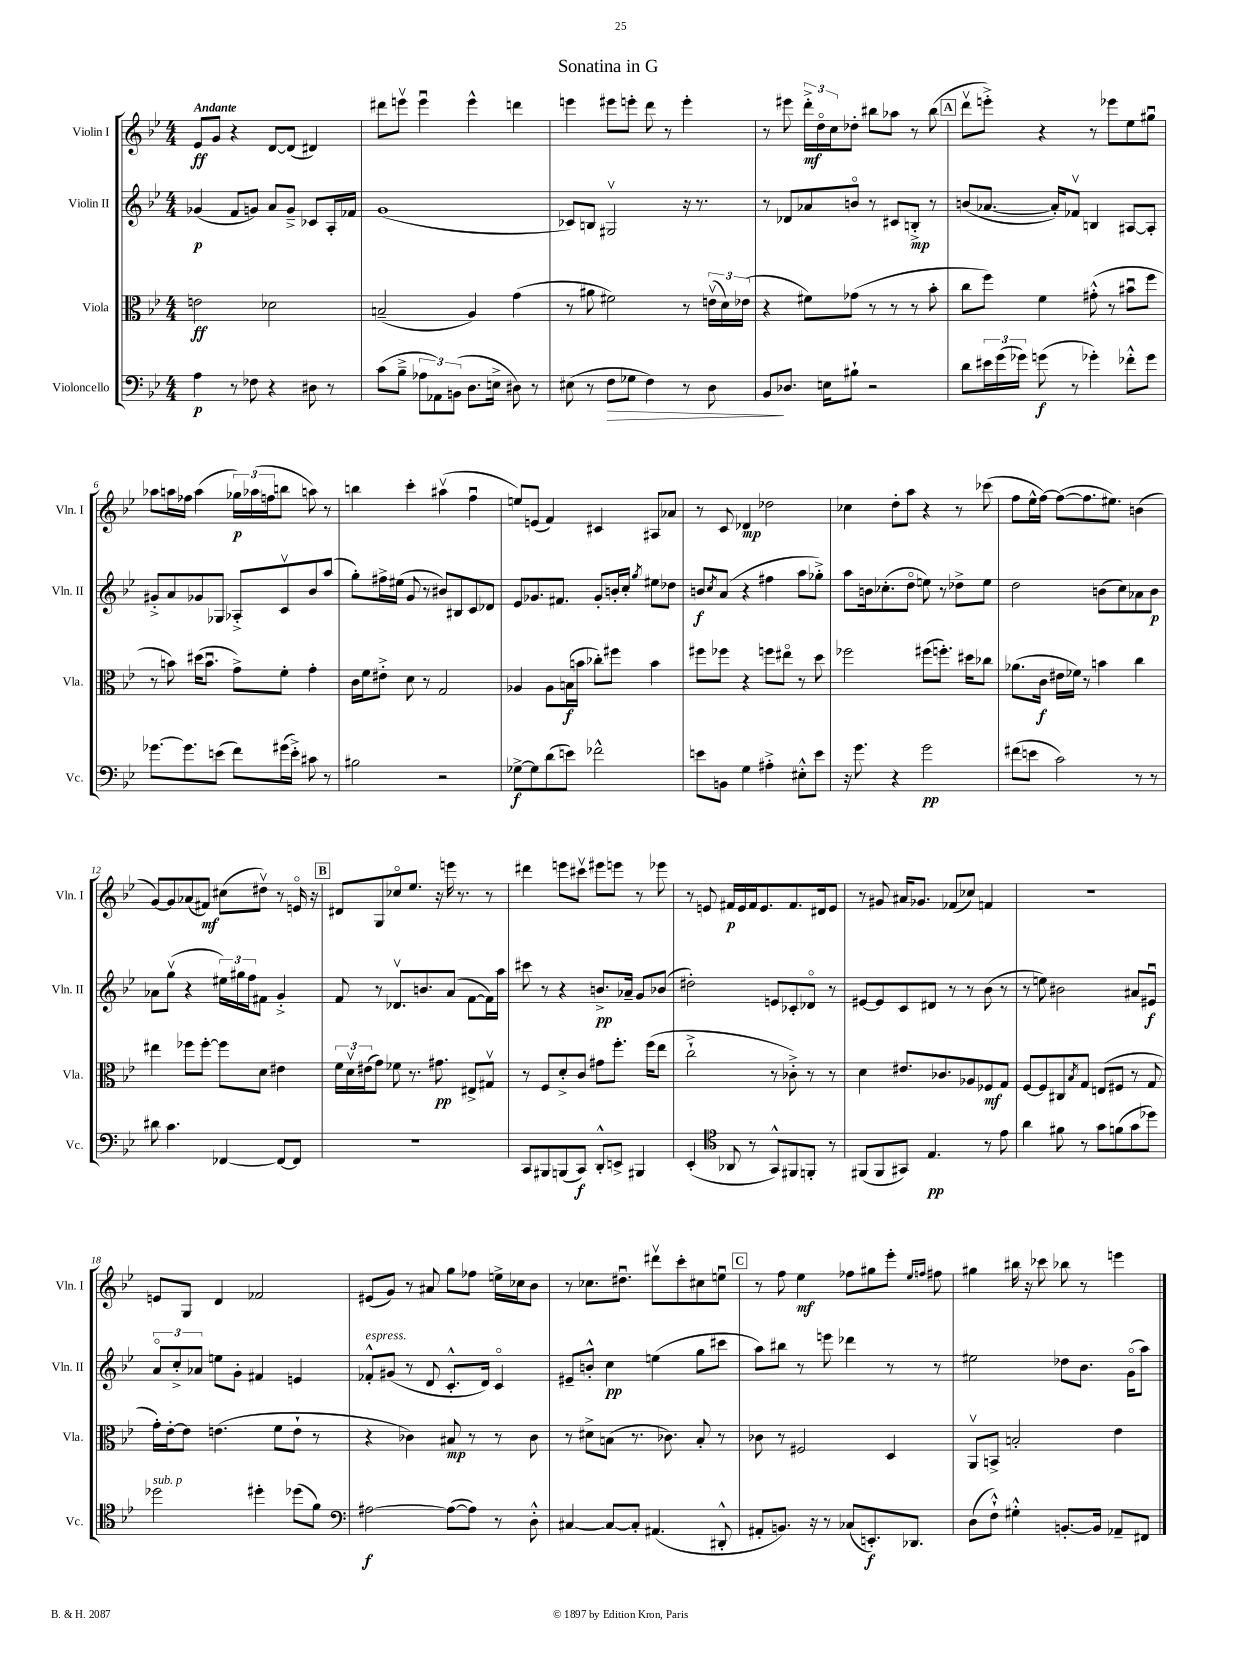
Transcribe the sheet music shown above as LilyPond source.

\header { title = "Sonatina in G" }
<<
\new StaffGroup <<
\new Staff = "s0" \with { instrumentName = "Violin I" shortInstrumentName = "Vln. I" } {
    \clef treble \key bes \major \numericTimeSignature \time 4/4 \tempo "Andante"
    ees'8\ff g'8 r4 d'8~ d'8( dis'4) |
    dis'''8 e'''8\upbow e'''4\downbow e'''4-^ d'''4 |
    e'''4 eis'''8 e'''8-. d'''8 r8 e'''4-. |
    r8 eis'''8 \tuplet 3/2 { d'''16-.->\mf d''16\flageolet c''16 } des''8-. bis''8 aes''8 r8 bis''8( |
    \mark \markup { \box "A" } d'''8\upbow e'''8-.->) r4 r8 ees'''8 ees''8 gis''8\downbow |
    aes''8 a''16 fes''16 a''4( \tuplet 3/2 { ges''16\p) aes''16( f''16 } b''8 a''8) r8 |
    b''4 c'''4-. ais''4\upbow( f''4\downbow |
    e''8) e'8( f'4) cis'4 ais8 aes'8 |
    r8 c'8 des'4\mp des''2 |
    ces''4 d''8-. a''8 r4 r8 ces'''8( |
    f''8 ees''16-^ f''16~) f''8~( f''8. eis''8.) b'4( |
    g'8~) g'8 aes'8( fis'8\mf) cis''8( dis''8\upbow) r8 e'16\flageolet r16 |
    \mark \markup { \box "B" } dis'8 g8 ces''8\flageolet ees''8. r16 e'''16 r8. r8 |
    dis'''4 e'''8 cis'''8\upbow eis'''8 e'''8 r8 ees'''8 |
    r8 e'8 fis'16\p e'16 fis'16 e'8. fis'8. dis'16 e'8 |
    r8 gis'8 ais'16 ges'8. fes'8( ces''8) f'4 |
    R1 |
    e'8 g8 d'4 fes'2 |
    eis'8( g'8) r8 ais'8 g''8 fes''8 e''16-> ces''16 bes'8 |
    r8 ces''8. dis''8.\downbow dis'''8\upbow c'''8-. cis''8 e''8\downbow |
    \mark \markup { \box "C" } r8 f''8 ees''4\mf fes''8 gis''8 ees'''8-. \grace { ees''16 f''16 } fis''8 |
    gis''4 bis''16 r16 ces'''8 bes''8 r8 e'''4 \bar "|." |
}
\new Staff = "s1" \with { instrumentName = "Violin II" shortInstrumentName = "Vln. II" } {
    \clef treble \key bes \major \numericTimeSignature \time 4/4
    ges'4\p( f'8 g'8) a'8 g'8---> ces'8 a16-. fes'16 |
    g'1( |
    ces'8) b8 gis2\upbow r16 r8. |
    r8 des'8 aes'8 b'8\flageolet r8 cis'8 b8-.->\mp r8 |
    \mark \markup { \box "A" } b'8( aes'8.~ aes'16-.) fes'8\upbow b4 ais8~ ais8-. |
    gis'8-.-> a'8 ges'8 ges8 aes8-.-> c'8\upbow bes'8 a''8( |
    g''8-.) fis''16-> eis''16( g'8 r8 bis'8) bis8 c'8 des'8 |
    ees'8 ges'8. fis'8. ges'8-. b'16-. c''16-. \acciaccatura { g''8 } eis''8 des''8 |
    b'8\f \acciaccatura { c''8 } a'8( r4 fis''4 a''8 ges''8-.->) |
    a''8 b'16 ces''8.-.( d''8\flageolet e''8) r8 des''8-> e''8 |
    d''2 b'8( c''8) aes'8 b'8\p |
    aes'8 g''8\upbow( r4 \tuplet 3/2 { eis''16) gis''16 f''16 } fis'8 g'4-.-> |
    \mark \markup { \box "B" } f'8 r8 des'8.\upbow b'8. a'8( f'8~ f'16) a''16 |
    cis'''8 r8 r4 b'8.->\pp aes'16-- g'8 bes'8( |
    dis''2-.) e'8 ces'8-. des'8\flageolet r8 |
    eis'8~ eis'8 c'8 dis'8 r8 r8 bes'8( r8 |
    r8 e''8) bis'2 ais'8 eis'8\downbow\f |
    \tuplet 3/2 { a'8\flageolet c''8-.-> aes'8 } e''8 g'8-. fis'4 e'4 |
    fes'8-.-^^\markup { \italic "espress." } gis'8( r8 d'8 c'8.-.-^ d'16) c'4\flageolet |
    eis'8-- b'8-.-^ c''4\pp e''4( g''8 cis'''8 |
    \mark \markup { \box "C" } a''8) bis''8 r8 e'''8 des'''4 r8 r8 |
    eis''2 des''8 bes'8. g'16\flageolet( a''8) \bar "|." |
}
\new Staff = "s2" \with { instrumentName = "Viola" shortInstrumentName = "Vla." } {
    \clef alto \key bes \major \numericTimeSignature \time 4/4
    e'2\ff des'2 |
    b2--( a4) g'4( |
    r8 ais'8 fis'2) r8 \tuplet 3/2 { e'16\upbow( d'16) ees'16( } |
    r4 fis'8) ges'8( r8 r8 r8 bes'8-. |
    \mark \markup { \box "A" } c''8 f''8) f'4 gis'8-.-^( r8 bis'8\downbow f''8 |
    r8 b'8) dis''16( b'8.\downbow g'8->) f'8-. g'4-. |
    c'16 f'16 eis'8-.-> d'8 r8 g2 |
    aes4 aes8 b16\f( b'16 ces''8-.) fis''8 b'4 |
    fis''8 fes''8 r4 f''8 eis''8\flageolet r8 d''8 |
    fes''2 fis''8( f''8.-.) dis''16 ces''8 |
    aes'8.( c'16\f eis'16 fes'16) r8 b'4 c''4 |
    eis''4 fes''8 fes''8~-. fes''8 d'8 eis'4 |
    \mark \markup { \box "B" } \tuplet 3/2 { f'16 d'16\upbow eis'16( } g'8) fes'8 r8. gis'8.\pp eis8-> gis8\upbow |
    r8 f8 d'8-.-> c'8 gis'8 f''8.-. f''16( ees''8 |
    c''2-!-> r8 ces'8-.->) r8 r8 |
    d'4 eis'8. ces'8. aes8 fes8\mf g8 |
    f8~ f8 cis8 \acciaccatura { bes8 } g8 e8( fis8 r8 g8 |
    g'16-.) ees'16~-. ees'8 e'4.( f'8 e'8-! r8 |
    r4 ces'4) bis8\mp r8 r8 ces'8 |
    r8 dis'8-> b8( r8. ces'8.) b8-. r8 |
    \mark \markup { \box "C" } ces'8 r8 fis2 d4 |
    a,8\upbow b,8-> b2-. ees'4 \bar "|." |
}
\new Staff = "s3" \with { instrumentName = "Violoncello" shortInstrumentName = "Vc." } {
    \clef bass \key bes \major \numericTimeSignature \time 4/4
    a4\p r8 fes8 r4 dis8 r8 |
    c'8( bes8---> \tuplet 3/2 { aes8 aes,8) b,8( } d8. e16-> dis8) r8 |
    eis8( r8 f8\> ges8 f4) r8 d8 |
    bes,8\! des8. e16 bis8-! r2 |
    \mark \markup { \box "A" } d'8 \tuplet 3/2 { eis'16 g'16( ges'16) } g'8\f( r8 ges'4-.) fes'8-.-^ ges'8 |
    ges'8.~ ges'8. e'8( f'8) gis'16( e'16-.->) cis'8 r8 |
    bis2 r2 |
    ges8~->\f ges8 d'8( e'8) fes'2-^ |
    e'8 b,8 g4 ais4-.-> eis8-.-^ e'8 |
    r16 g'8. r4 g'2\pp |
    fis'8( e'8 c'2) r8 r8 |
    dis'8 c'4. fes,4~ fes,8~ fes,8 |
    \mark \markup { \box "B" } R1 |
    c,8 bis,,8 b,,8( c,8\f) d,8-.-^ e,8-> bis,,4 |
    ees,4-.( \clef tenor aes,8 r8 g,8-^) fis,8 f,8-. r8 |
    fis,8( fis,8 gis,8) ees4.\pp r8 ees'8 |
    a'4 fis'8 r8 g'8 f'8( g'8 des''8) |
    des''2^\markup { \italic "sub. p" } dis''4-. des''8( f'8) |
    \clef bass ais2~\f ais8~( ais8) r8 d8-.-^ |
    cis4~ cis8~ cis8-. ais,4.( dis,8-.-^ |
    \mark \markup { \box "C" } ais,8-. b,8.) r16 r8 ces8( e,8.-.\f) des,8. |
    d8( f8-!-^) gis4-.-^ b,8.~-. b,16 aes,8-- fis,8 \bar "|." |
}
>>
>>
